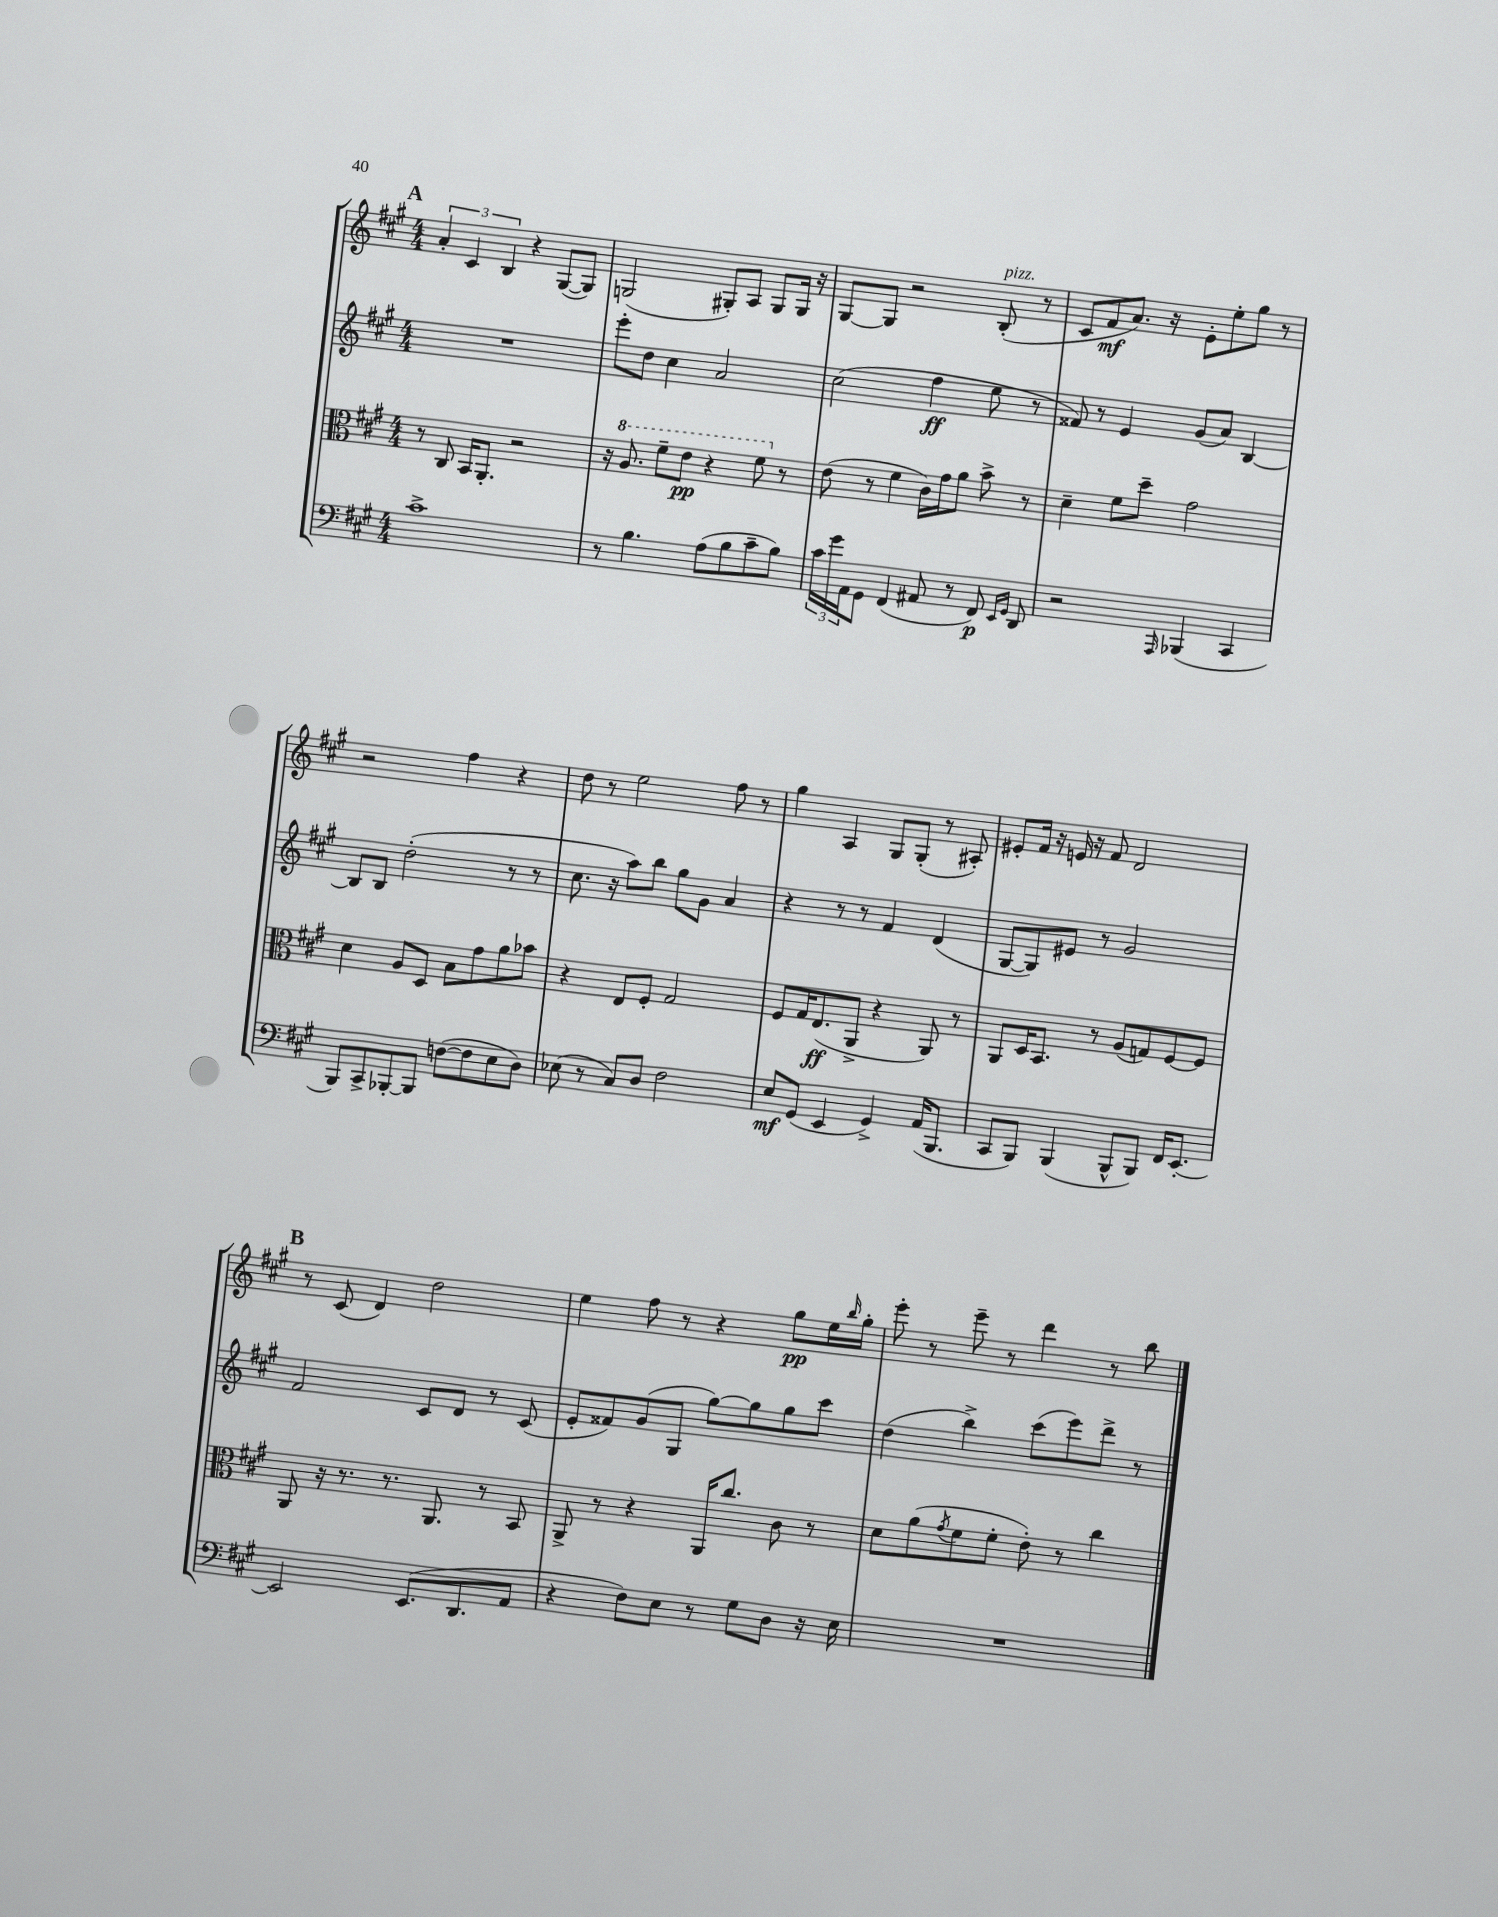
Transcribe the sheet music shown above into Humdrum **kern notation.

**kern	**kern	**kern	**kern
*staff4	*staff3	*staff2	*staff1
*clefF4	*clefC3	*clefG2	*clefG2
*k[f#c#g#]	*k[f#c#g#]	*k[f#c#g#]	*k[f#c#g#]
*M4/4	*M4/4	*M4/4	*M4/4
1c#^	8r	1r	6a'
.	8C#	.	.
.	.	.	6c#
.	16BB	.	.
.	8.AA'	.	.
.	.	.	6B
.	2r	.	4r
.	.	.	([8G#
.	.	.	8G#])
=	=	=	=
8r	16r	8eee'	(2G
.	8.a	.	.
4.B	.	8dd	.
.	8ff#~	4cc#	.
.	8ee	.	.
(8A	4r	2a	8G#')
8B	.	.	8A
8c#~	8ff#	.	8G#
8B)	8r	.	16G#
.	.	.	16r
=	=	=	=
24c#	(8e	(2cc#	[8G#
24g#	.	.	.
24AA	.	.	.
8GG#	8r	.	8G#]
(4FF#	4f#	.	2r
8AA#	16c#)	4ff#	.
.	16g#	.	.
8r	8a	.	.
8FF#)	8b^	8ee	(8B'
16qqEE	.	.	.
16qqGG#	.	.	.
8DD	8r	8r	8r
=	=	=	=
2r	4d~	8f##)	8c#
.	.	8r	8f#
.	8f#	4e	8.a)
.	8dd~	.	.
.	.	.	16r
16qqAAA	.	.	.
(4BBB-	2g#	(8g#	8e'
.	.	8a)	8ee'
4CC#	.	[4B	8gg#
.	.	.	8r
=	=	=	=
8BBB)	4d	8B]	2r
8CC#^	.	8B	.
[8BBB-'	8A	(2dd'	.
8BBB-]	8D	.	.
([8F	8B	.	4ff#
8F]	8g#	.	.
8E	8a	8r	4r
8D)	8b-	8r	.
=	=	=	=
(8E-	4r	8.cc#	8dd
8r	.	.	8r
.	.	16r	.
8C#)	8E	8aa)	2ee
8D	8F#'	8bb	.
2F#	2G#	8gg#	.
.	.	8g#	.
.	.	4a	8ff#
.	.	.	8r
=	=	=	=
8E	8F#	4r	4gg#
(8GG#	16G#	.	.
.	(8.E	.	.
4EE	.	8r	4A
.	8AA^	8r	.
4GG#^)	4r	4f#	8G#
.	.	.	(8G#'
(16AA	8AA)	(4d	8r
8.BBB	.	.	.
.	8r	.	8A#')
=	=	=	=
8CC#	8AA	[8G#	8e#'
8BBB)	16D	8G#])	16f#
.	8.BB	.	16r
(4BBB	.	8e#	16e
.	.	.	16r
.	8r	8r	8f#
8BBB^^	(8A	2g#	2d
8BBB)	8G)	.	.
16FF#	[8F#	.	.
[8.EE'	.	.	.
.	8F#]	.	.
=	=	=	=
2EE]	8AA	2f#	8r
.	16r	.	(8c#
.	8.r	.	.
.	.	.	4d)
.	8.r	.	.
(8.EE	.	8c#	2dd
.	8.AA	.	.
.	.	8d	.
8.DD	.	.	.
.	8r	8r	.
8AA	8BB	(8c#	.
=	=	=	=
4r	8AA^	8e'	4ee
.	8r	8f##)	.
8F#)	4r	(8g#	8ff#
8E	.	8G#	8r
8r	16AA	[8gg#)	4r
.	8.cc#	.	.
8G#	.	8gg#]	.
8D	8c#	8gg#	8gg#
16r	8r	8ccc#	16ee
.	.	.	16qqbb
16E	.	.	16gg#'
=	=	=	=
1r	8d	(4dd	8eee'
.	(8a	.	8r
.	8qg#	.	.
.	8f#	4bb^)	8eee~
.	8f#'	.	8r
.	8e')	(8ccc#	4ddd
.	8r	8eee)	.
.	4cc#	8ddd^	8r
.	.	8r	8bb
==	==	==	==
*-	*-	*-	*-
